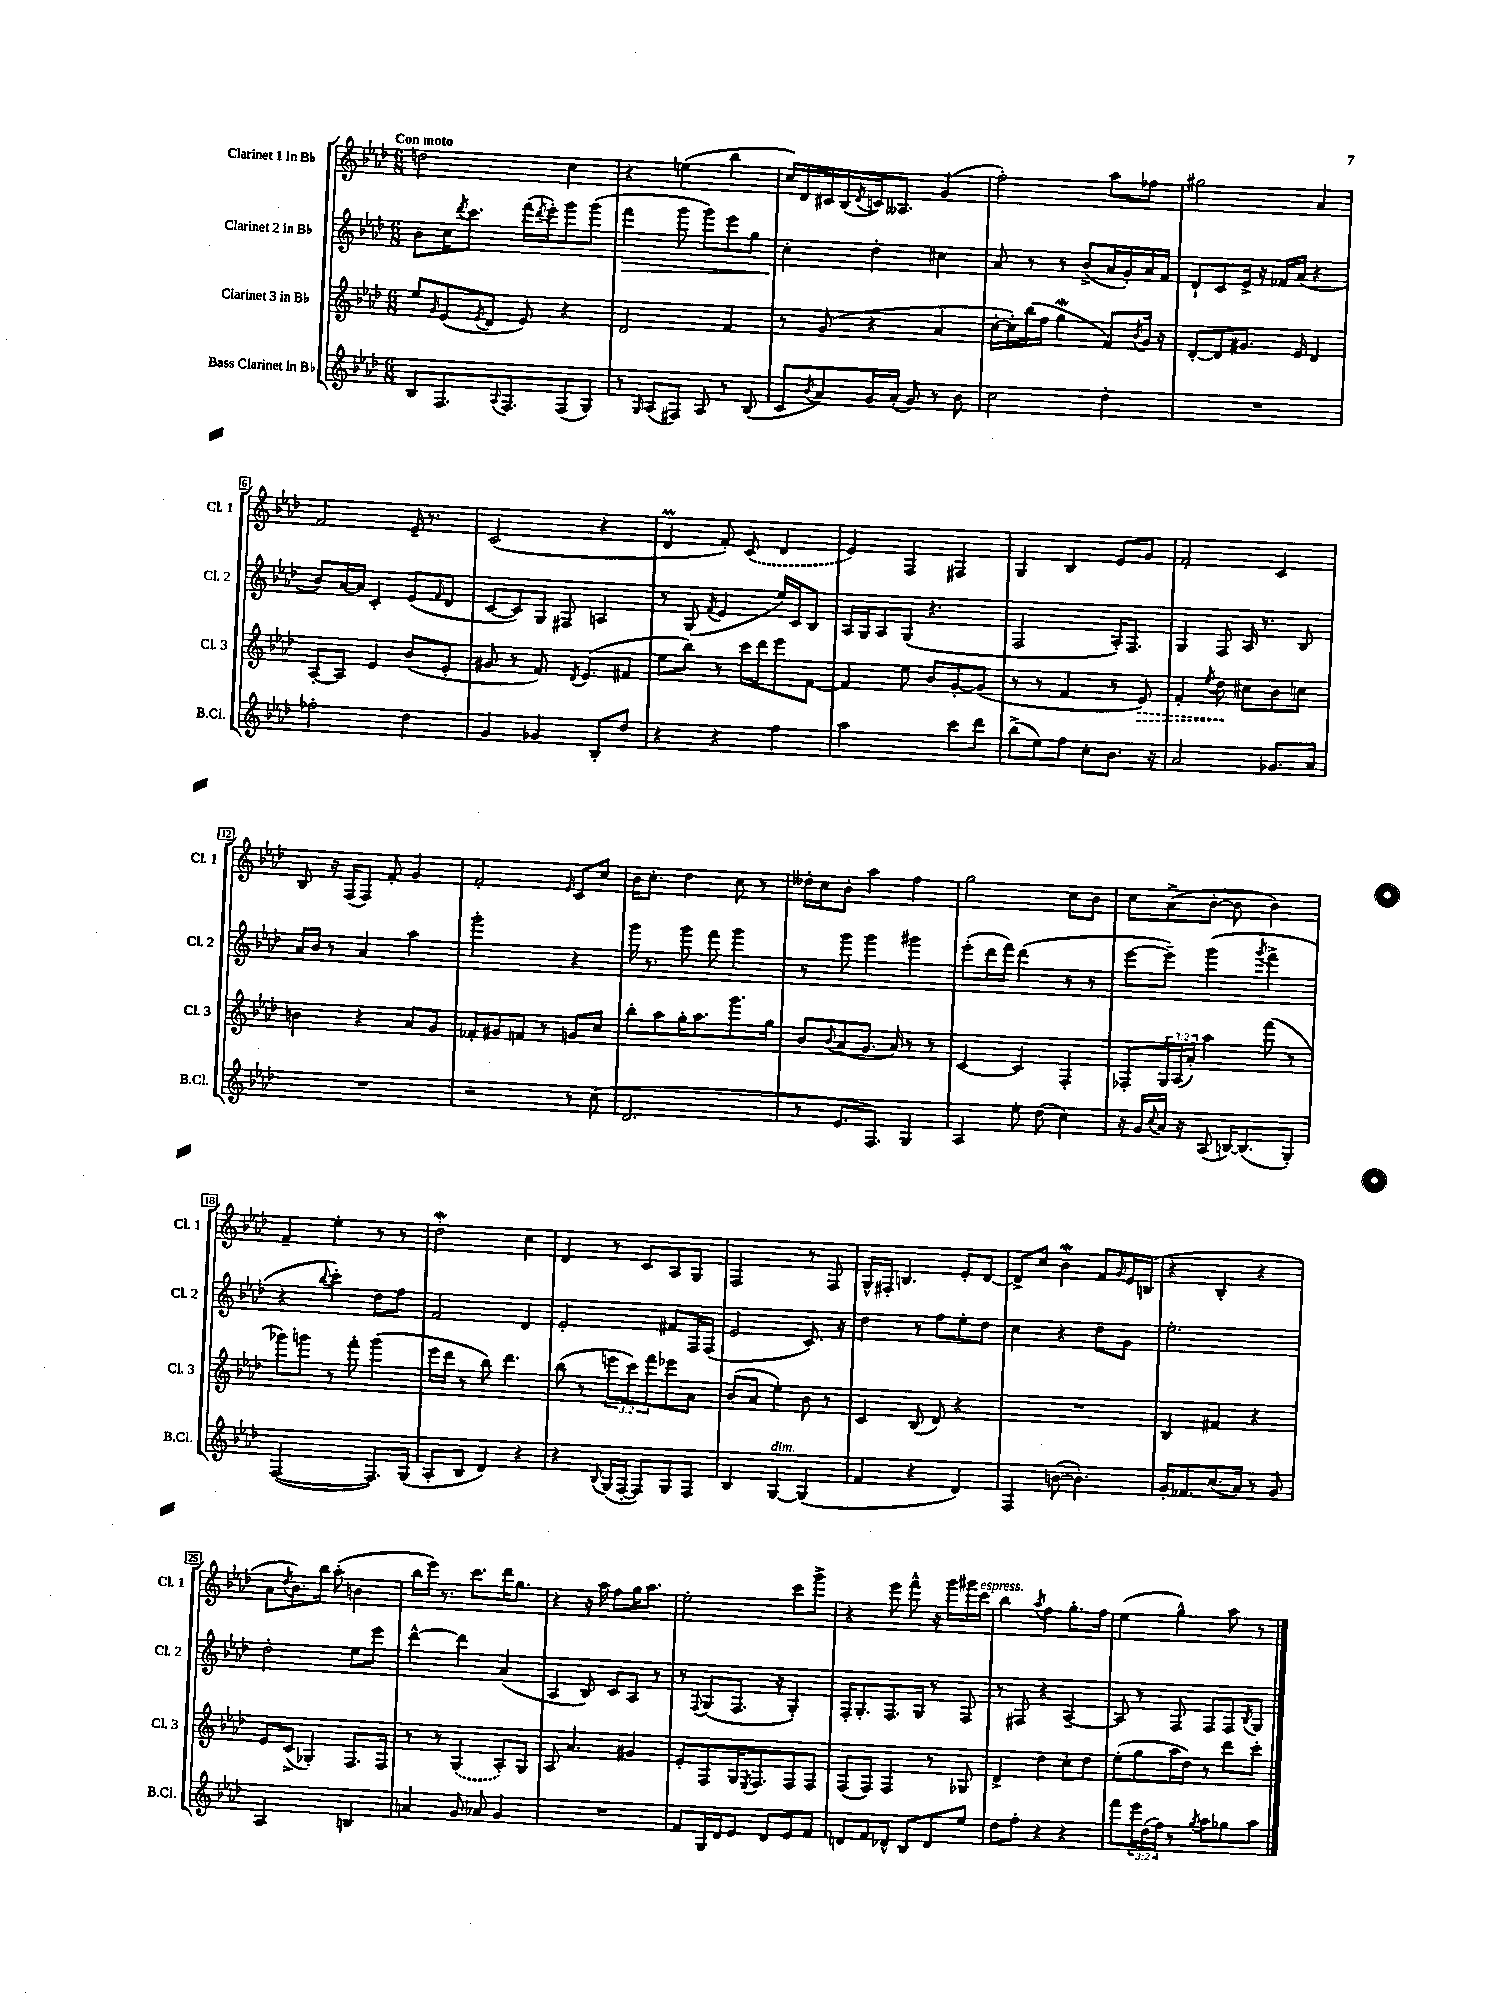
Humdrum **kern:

**kern	**kern	**dynam	**kern	**dynam	**kern
*part4	*part3	*part3	*part2	*part2	*part1
*staff4	*staff3	*staff3	*staff2	*staff2	*staff1
*I"Bass Clarinet in B♭	*I"Clarinet 3 in B♭	*	*I"Clarinet 2 in B♭	*	*I"Clarinet 1 in B♭
*I'B.Cl.	*I'Cl. 3	*	*I'Cl. 2	*	*I'Cl. 1
*clefG2	*clefG2	*	*clefG2	*	*clefG2
*k[b-e-a-d-]	*k[b-e-a-d-]	*	*k[b-e-a-d-]	*	*k[b-e-a-d-]
*M6/8	*M6/8	*	*M6/8	*	*M6/8
=1	=1	=1	=1	=1	=1
!	!	!	!	!	!LO:TX:a:B:t=Con moto
8B-/L	8ee-/L	.	8b-\L	.	2ddn\
.	16qqg/	.	.	.	.
8.F/	(8e-/	.	16cc\K	.	.
.	.	.	8qddd-/	.	.
.	.	.	8.ccc\J	.	.
.	8qe-/	.	.	.	.
.	8d-/J	.	.	.	.
8qqA-/	.	.	.	.	.
8.F/	.	.	.	.	.
.	8e-/)	.	(16fff\LL	.	.
.	.	.	8qddd-/	.	.
.	.	.	16eee-'\J)	.	.
(8F/	4r	.	8ggg\	.	4cc\
8G/J)	.	.	(8ggg\J	.	.
=2	=2	=2	=2	=2	=2
!	!	!	!	!LO:HP:b	!
8r	2d-/	.	4fff\	>	4r
16qqG/	.	.	.	.	.
(8A-/L	.	.	.	.	.
8F#X/J)	.	.	8ggg\	.	(4een\
8A-/	.	.	8ggg\L)	.	.
8r	4f/	.	8eee-\	.	4bb-\
(8B-/	.	.	8gg\J	.	.
=3	=3	=3	=3	=3	=3
8c/L	8r	.	4cc'\	.	16cc/LL)
.	.	.	.	.	16d-/
8qb-/	.	.	.	.	.
8a-/)	(8g/	.	.	.	16c#X/
.	.	.	.	.	(16B-/
.	.	.	.	.	8qd-/
16g/L	4r	.	4dd-'\	]	16cn/J)
(16a-'/JJ	.	.	.	.	8.A--X/J
8g/)	.	.	.	.	.
8r	4a-/	.	4cc#X\	.	(4g/
8b-\	.	.	.	.	.
=4	=4	=4	=4	=4	=4
2cc\	[16cc'\LL	.	8a-/	.	2ff'\)
.	16cc'\])	.	.	.	.
.	(16bb-\	.	8r	.	.
.	16ff\JJ	.	.	.	.
.	4ggW\	.	8r	.	.
.	.	.	(8b-^/L	.	.
4dd-'\	8f/L)	.	16a-/L	.	8aa-\L
.	.	.	16g'/)	.	.
.	8qb-/	.	.	.	.
.	16g/Jk	.	16a-/	.	8ff-X\J
.	16r	.	16f/JJ	.	.
=5	=5	=5	=5	=5	=5
2.r	[8d-'/L	.	8d-`/L	.	2gg#X\
.	8d-/]	.	8c/	.	.
.	8.g#X/J	.	16e-^/Jk	.	.
.	.	.	16r	.	.
.	.	.	16f-X/LL	.	.
.	16e-/	.	(16a-/JJ	.	.
.	4d-/	.	4r	.	4a-/
!!LO:LB:g=z
=6	=6	=6	=6	=6	=6
2ff-X'\	[8A-'/L	.	8b-/L)	.	2f/
.	8A-/J]	.	[16a-/L	.	.
.	.	.	16a-/JJ]	.	.
.	4e-/	.	4c'/	.	.
4dd-\	(8b-/L	.	(8e-/L	.	16e-~/
.	.	.	.	.	8.r
.	.	.	16qqf/	.	.
.	8e-'/J	.	8d-/J	.	.
=7	=7	=7	=7	=7	=7
4g/	8g#X/	.	[8c/L	.	(2c/
.	8r	.	8c/])	.	.
4g-X/	8.f/)	.	8G/J	.	.
.	.	.	8F#X/	.	.
.	8qd-/	.	.	.	.
.	(8.e-/L	.	.	.	.
8B-'/L	.	.	4An/	.	4r
8dd-/J	8f#X/J	.	.	.	.
=8	=8	=8	=8	=8	=8
4r	8ee-\L	.	8r	.	4d-M/
.	8bb-\J)	.	(8G/	.	.
.	.	.	8qf/	.	.
4r	8r	.	4e-/	.	8f'/)
.	16ccc\LL	.	.	.	(8c/
.	16ddd-\J	.	.	.	.
4ff\	8eee-\	.	16ee-/LL)	.	4d-/
.	.	.	16c/J	.	.
.	[8f\J	.	8B-/J	.	.
=9	=9	=9	=9	=9	=9
2aa-\	4f/]	.	16A-/LL	.	4e-/)
.	.	.	16G/J	.	.
.	.	.	8A-/	.	.
.	8ee-\	.	(8G/J	.	4F/
.	8b-/L	.	4.r	.	.
8ccc\L	[8g'/	.	.	.	4F#X/
8ddd-\J	(8g/J]	.	.	.	.
=10	=10	=10	=10	=10	=10
(8bb-^\L	8r	.	2F/	.	4G/
8ee-\)	8r	.	.	.	.
8ff\J	4f/	.	.	.	4B-/
8cc'\L	.	.	.	.	.
8.b-\J	8r	.	16A-'/KL)	.	8e-/L
.	.	.	8.F/J	.	.
!	!	!LO:HP:b	!	!	!
.	8e-/)	>	.	.	8g/J
16r	.	.	.	.	.
=11	=11	=11	=11	=11	=11
2a-/	4f'/	.	4G/	.	2f'/
.	8qee-/	.	.	.	.
.	8dd-\	.	8F/	.	.
.	8cc#X\L	]	16A-/	.	.
.	.	.	8.r	.	.
8.g-X/L	8b-\	.	.	.	4c/
.	8ccn\J	.	8B-/	.	.
16a-/Jk	.	.	.	.	.
!!LO:LB:g=z
=12	=12	=12	=12	=12	=12
2.r	4bn\	.	16a-/LL	.	8B-/
.	.	.	16b-/JJ	.	.
.	.	.	8r	.	16r
.	.	.	.	.	(16F/KL
.	4r	.	4a-/	.	8F/J)
.	.	.	.	.	8f'/
.	8a-/L	.	4aa-\	.	4g/
.	8g/J	.	.	.	.
=13	=13	=13	=13	=13	=13
2r	8f-X'/L	.	2ggg'\	.	2f'/
.	8g#X/	.	.	.	.
.	8fn/J	.	.	.	.
.	8r	.	.	.	.
.	.	.	.	.	16qqe-/
8r	8gn/L	.	4r	.	8c/L
(8cc\	8cc/J	.	.	.	8cc/J
=14	=14	=14	=14	=14	=14
2.d-/	8bb-'\L	.	16ggg\	.	16b-\KL
.	.	.	8.r	.	8.cc'\J
.	8aa-\	.	.	.	.
.	16gg'\K	.	8ggg\	.	4dd-\
.	8.aa-\	.	.	.	.
.	.	.	8fff\	.	.
.	8.ggg\	.	4ggg\	.	8cc\
.	.	.	.	.	8r
.	16gg\Jk	.	.	.	.
=15	=15	=15	=15	=15	=15
8r	8b-/L	.	8r	.	16dd--X'\LL
.	.	.	.	.	16cc\J
.	8qqb-/	.	.	.	.
8.e-/L	(8a-/	.	8ggg\	.	8b-'\J
.	8.g/J	.	4ggg\	.	4aa-\
8.F/J)	.	.	.	.	.
.	16a-/)	.	.	.	.
4G/	8r	.	4ggg#X\	.	4ff\
.	8r	.	.	.	.
=16	=16	=16	=16	=16	=16
4A-/	[4c/	.	(8eee-'\L	.	2gg\
.	.	.	16ddd-\L	.	.
.	.	.	16fff\JJ)	.	.
8ee-'\	4c/]	.	(4ddd-\	.	.
(8dd-\	.	.	.	.	.
4cc\)	4F'/	.	8r	.	8cc\L
.	.	.	8r	.	8b-\J
=17	=17	=17	=17	=17	=17
16r	8F-X'/L	.	[8eee-\L	.	8cc\L
16g/LL	.	.	.	.	.
8qqcc/	.	.	.	.	.
16a-/JJ	24G/L	.	8eee-~\J])	.	(8a-^\
.	(24A-/	.	.	.	.
16r	.	.	.	.	.
.	24a-'/JJ)	.	.	.	.
(8A-/	4aa-\	.	(4ggg\	.	[8b-'\J
[16Bn/KL)	.	.	.	.	8b-\]
(8.B/]	.	.	.	.	.
.	.	.	8qggg/	.	.
.	(8fff\	.	4fff^\	.	4b-\)
8G'/J)	8r	.	.	.	.
!!LO:LB:g=z
=18	=18	=18	=18	=18	=18
([2F/	8ggg-X\L)	.	4r	.	4f~/
.	8gggn\J	.	.	.	.
.	.	.	8qqbb-/	.	.
.	8r	.	4ccc'\)	.	4ee-'\
.	8fff'\	.	.	.	.
8.F/L])	(4ggg\	.	8dd-\L	.	8r
.	.	.	8ff\J	.	8r
(16G/Jk	.	.	.	.	.
=19	=19	=19	=19	=19	=19
8A-'/L	16eee-\LL	.	2f/	.	2dd-w'\
.	16ddd-\JJ	.	.	.	.
8B-/J	8r	.	.	.	.
4d-/)	8bb-\)	.	.	.	.
.	4.ddd-\	.	.	.	.
4r	.	.	4d-/	.	4cc\
=20	=20	=20	=20	=20	=20
4r	(8bb-\	.	2e-'/	.	4d-/
.	8r	.	.	.	.
8qqB-/	.	.	.	.	.
(16G/LL	12eeen\L	.	.	.	8r
[16F'/JJ	.	.	.	.	.
.	12ccc\)	.	.	.	.
8F/L])	.	.	.	.	8c/L
.	12fff\	.	.	.	.
8G/	8eee-X\	.	8f#X/L	.	8A-/
8F/J	8a-\J	.	16F/L	.	8G/J
.	.	.	(16F/JJ	.	.
=21	=21	=21	=21	=21	=21
4B-/	(8b-/L	.	2e-/	.	2F/
.	8a-/J	.	.	.	.
!LO:TX:a:i:t=dim.	!	!	!	!	!
[4G/	4ee-'\)	.	.	.	.
(4G/]	8b-\	.	8.c/)	.	8r
.	8r	.	.	.	8F/
.	.	.	16r	.	.
=22	=22	=22	=22	=22	=22
4f/	4c/	.	4dd-\	.	16G^^/LL
.	.	.	.	.	16F#X'/JJ
.	.	.	.	.	4.Bn/
4r	(8B-/	.	8r	.	.
.	8d-/)	.	8ff\L	.	.
4d-/)	4r	.	8ee-'\	.	8e-'/L
.	.	.	8dd-\J	.	[8d-/J
=23	=23	=23	=23	=23	=23
4F/	2.r	.	4cc\	.	8d-^/L]
.	.	.	.	.	8cc/J
([8bn\	.	.	4r	.	4b-W\
4.b'\])	.	.	.	.	.
.	.	.	8dd-\L	.	8f/L
.	.	.	.	.	16qqg/
.	.	.	8g\J	.	16e-/L
.	.	.	.	.	(16Bn/JJ
=24	=24	=24	=24	=24	=24
16g'/KL	4B-/	.	2.ee-'\	.	4r
8.f-X/	.	.	.	.	.
(8.cc/	4f#X/	.	.	.	4B-'/
16a-/Jk)	.	.	.	.	.
8r	4r	.	.	.	4r
8g/	.	.	.	.	.
!!LO:LB:g=z
=25	=25	=25	=25	=25	=25
2A-/	8e-/L	.	2dd-'\	.	8a-\L
.	.	.	.	.	8qdd-/
.	(8c^/J	.	.	.	8.b-\)
.	4G-X'/)	.	.	.	.
.	.	.	.	.	16bb-\Jk
.	.	.	.	.	(8aa-'\
4Bn/	8.F/L	.	8ee-\L	.	4bn\
.	.	.	8eee-\J	.	.
.	16F/Jk	.	.	.	.
=26	=26	=26	=26	=26	=26
4an/	8r	.	[4ddd-^^\	.	16bb-\LL
.	.	.	.	.	16eee-\JJ)
.	8r	.	.	.	8.r
8g/	(4G/	.	4ddd-\]	.	.
.	.	.	.	.	8.ccc\L
8a-X/	.	.	.	.	.
4g/	8A-'/L)	.	(4a-/	.	16ddd-\K
.	.	.	.	.	8.gg\J
.	8G/J	.	.	.	.
=27	=27	=27	=27	=27	=27
2.r	8A-/	.	4A-/	.	4r
.	4.a-/	.	.	.	.
.	.	.	8B-/)	.	16r
.	.	.	.	.	16aa-\
.	.	.	8c/L	.	8ff\L
.	4g#X/	.	8A-/J	.	16gg\K
.	.	.	.	.	8.aa-\J
.	.	.	8r	.	.
=28	=28	=28	=28	=28	=28
8f/L	8e-'/L	.	8r	.	2ee-'\
.	.	.	8qqF/	.	.
16G/L	8F/	.	(8G/L	.	.
16d-/J	.	.	.	.	.
8e-/J	16G/K	.	8.F/J	.	.
.	8qE-/	.	.	.	.
.	8.F/	.	.	.	.
8d-/L	.	.	.	.	.
.	.	.	16r	.	.
8e-/	8F/	.	4G'/)	.	8ccc\L
8f/J	8F/J	.	.	.	8ggg^\J
=29	=29	=29	=29	=29	=29
8dn/L	(8F/L	.	16F'/KL	.	4r
.	.	.	8.G'/	.	.
8f/	8F/J)	.	.	.	.
8d-X^^/J	4F/	.	8.F/	.	8eee-\
8B-/L	.	.	.	.	8fff^^\
.	.	.	16G/Jk	.	.
8d-/	8r	.	8r	.	16r
.	.	.	.	.	16ggg\LL
8ee-/J	8G-X/	.	8F/	.	16ggg#X\
!	!	!	!	!	!LO:TX:a:i:t=espress.
.	.	.	.	.	16ccc\JJ
=30	=30	=30	=30	=30	=30
8dd-\L	4d-^/	.	8r	.	4bb-\
8ff'\J	.	.	8F#X/	.	.
.	.	.	.	.	8qaa-/
4r	4dd-\	.	4r	.	4ff\
4r	8cc'\L	.	[4A-~/	.	8.gg'\L
.	8dd-\J	.	.	.	.
.	.	.	.	.	16ff\Jk
=31	=31	=31	=31	=31	=31
8fff\L	(8ee-'\L	.	8A-/]	.	(4ee-\
24eee-\L	8gg\	.	8r	.	.
(24dd-\	.	.	.	.	.
24ff\JJ)	.	.	.	.	.
8r	16aa-\L	.	8F/	.	4gg^^\)
.	16dd-\JJ)	.	.	.	.
8qgg/	.	.	.	.	.
8aa-\L	8r	.	8F/L	.	.
8gg-X\	8ddd-\L	.	8F/	.	8aa-\
.	.	.	8qB-/	.	.
8aa-\J	8ccc'\J	.	8G/J	.	8r
==	==	==	==	==	==
*-	*-	*-	*-	*-	*-
